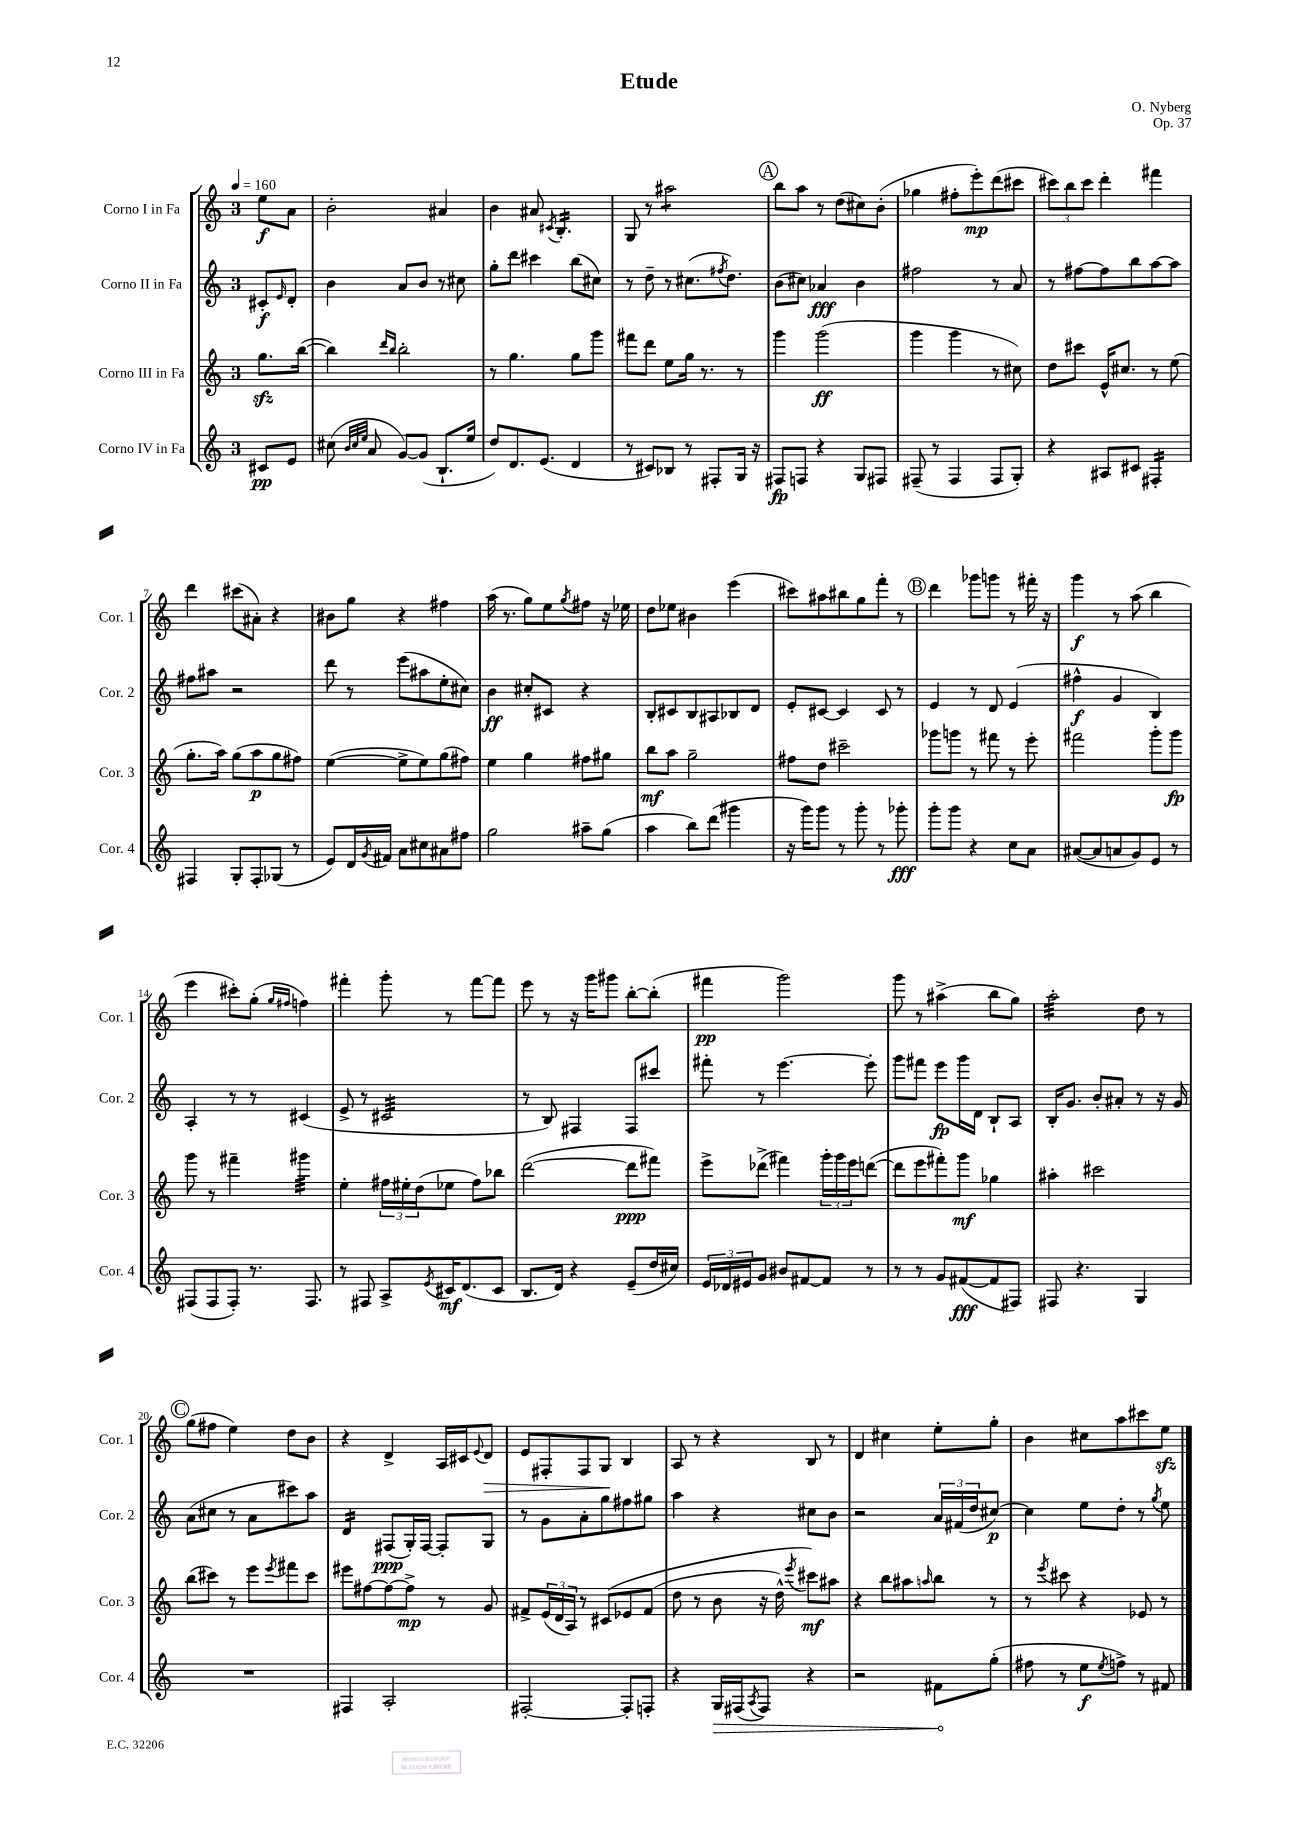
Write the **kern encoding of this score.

**kern	**kern	**kern	**kern
*staff4	*staff3	*staff2	*staff1
*clefG2	*clefG2	*clefG2	*clefG2
*k[]	*k[]	*k[]	*k[]
*M3/4	*M3/4	*M3/4	*M3/4
*MM160	*MM160	*MM160	*MM160
8c#/L	8.gg\L	8c#'/L	8ee\L
.	.	16qqe/	.
8e/J	.	8d'/J	8a\J
.	([16bb\Jk	.	.
=	=	=	=
(8cc#\	4bb\])	4b\	2b'\
32qqb/LLL	.	.	.
32qqcc#/	.	.	.
32qqee/JJJ	.	.	.
8a/	.	.	.
.	16qqddd/LL	.	.
.	16qqbb/JJ	.	.
[8g/L)	2bb'\	8a/L	.
(8g/]J	.	8b/J	.
8.B`/L	.	8r	4a#/
.	.	8cc#\	.
16ee/Jk	.	.	.
=	=	=	=
8dd/L)	8r	8gg'\L	4b\
8.d/	4.gg\	8ddd\J	.
.	.	4ccc#\	8a#/
(8.e/J	.	.	.
.	.	.	8qc#/
.	.	.	4.B'/
4d/	8gg\L	(8bb\L	.
.	8ggg\J	8cc#\J)	.
=	=	=	=
8r	8fff#\L	8r	8G/
8c#/L)	8ddd\J	8dd~\	8r
8B-/J	8ee\L	8r	2aa#\
8r	16gg\Jk	(8.cc#\L	.
.	8.r	.	.
8F#'/L	.	.	.
.	.	8qff#/	.
.	.	8.dd\J)	.
16G/Jk	8r	.	.
16r	.	.	.
=	=	=	=
8F#/L	4ggg\	(8b\L	8bb\L
8F/J	.	8cc#\J)	8aa\J
4r	(2ggg\	4a-/	8r
.	.	.	(8dd\L
8G/L	.	4b\	8cc#\)
8F#/J	.	.	(8b'\J
=	=	=	=
(8F#~/	4ggg\	2ff#\	4gg-\
8r	.	.	.
4F#/	4ggg\	.	8ff#'\L
.	.	.	8eee'\)
8F#/L	8r	8r	(8ddd\
8G'/J)	8cc#\)	8a/	8ccc#\J
=	=	=	=
4r	8dd\L	8r	12ccc#\L)
.	.	.	12bb\
.	8ccc#\J	[8ff#\L	.
.	.	.	12ccc#\J
8A#/L	16e^^/LK	8ff#\]	4ddd'\
.	8.cc#/J	.	.
8c#/J	.	8bb\	.
4F#'/	8r	[8aa\	4fff#\
.	(8ee\	8aa\]J	.
=	=	=	=
4F#/	8.gg'\L	8ff#\L	4ddd\
.	.	8aa#\J	.
.	16aa\Jk)	.	.
8G'/L	(8gg\L	2r	(8ccc#\L
8F#'/	8aa\	.	8a#'\J)
(8G-/J	8gg\	.	4r
8r	8ff#\J)	.	.
=	=	=	=
8e/L)	([4ee\	8ddd\	8b#\L
16d/L	.	8r	8gg\J
8qg/	.	.	.
16f#/JJ	.	.	.
8a\L	8ee^\]L	(8eee\L	4r
8cc#\	8ee\)	8aa#\	.
8a#\	(8gg\	8ee'\	4ff#\
8ff#\J	8ff#\J)	8cc#\J)	.
=	=	=	=
2gg\	4ee\	4b\	(16aa\
.	.	.	8.r
.	4gg\	8cc#'/L	8gg\L)
.	.	8c#/J	8ee\
.	.	.	8qgg/
8aa#~\L	8ff#\L	4r	8ff#\J
(8gg\J	8gg#\J	.	16r
.	.	.	16ee-\
=	=	=	=
4aa\	8bb\L	8B'/L	8dd\L
.	8aa\J	8c#/	8ee-\J
8bb\L)	2gg~\	8B/	4b#\
(8ddd\J	.	8A#/	.
4ggg#\	.	8B-/	(4eee\
.	.	8d/J	.
=	=	=	=
16r	8ff#\L	8e'/L	8ccc#\L)
16ggg\LK)	.	.	.
8ggg\J	8dd\J	[8c#/J	8aa#\
8r	2ccc#~\	4c#/]	8bb#\
8ggg'\	.	.	8gg\
8r	.	8c#/	8fff'\J
8ggg-'\	.	8r	8r
=	=	=	=
8ggg'\L	8ggg-\L	4e/	4ddd\
8ggg\J	8ggg\J	.	.
4r	8r	8r	8ggg-\L
.	8fff#\	8d/	8ggg\J
8cc\L	8r	(4e/	8r
8a\J	8eee'\	.	16fff#'\
.	.	.	16r
=	=	=	=
([8a#/L	2fff#\	4ff#^^\	4ggg\
8a#/]	.	.	.
8a/	.	4g/	8r
8g/)	.	.	(8aa\
8e/J	8ggg'\L	4B/)	4bb\
8r	8ggg\J	.	.
=	=	=	=
(8F#/L	8ggg\	4A'/	4eee\
8F#/	8r	.	.
8F#'/J)	4fff#~\	8r	8ccc#'\L)
8.r	.	8r	(8gg'\J
.	.	.	16qqgg/LL
.	.	.	16qqff#/JJ
.	4ggg#\	(4c#/	4ff\)
8.F#/	.	.	.
=	=	=	=
8r	4ee'\	8e^/	4fff#'\
8F#/	.	8r	.
8A^/L	24ff#\LL	2c#/	8ggg'\
.	24ee#'\	.	.
.	(24dd\J	.	.
8qe/	.	.	.
16c#/K	8ee-\J	.	8r
(8.d/	.	.	.
.	8ff#\L)	.	[8fff#\L
8c#/J	8bb-\J	.	8fff#\]J
=	=	=	=
8.B/L	([2ddd\	8r	8eee\
.	.	8B/)	8r
16d/Jk)	.	.	.
4r	.	4F#/	16r
.	.	.	16ggg\LK
.	.	.	8ggg#\J
(8e~/L	8ddd\]L	8F#/L	[8bb'\L
16dd/L	8fff#\J)	8ccc#/J	(8bb'\]J
16cc#/JJ)	.	.	.
=	=	=	=
24e/LL	8eee^\L	8fff#'\	4fff#\
24d-/	.	.	.
24e#/J	.	.	.
8g/J	(8ddd-^\J	8r	.
8b#/L	4fff#\)	[4.eee\	2ggg\)
[8f#/	.	.	.
8f#/]J	24ggg'\LL	.	.
.	24ggg\	.	.
.	24eee\J	.	.
8r	([8ddd\J	8eee'\]	.
=	=	=	=
8r	8ddd\]L	8ggg\L	8ggg\
8r	8eee\	8fff#\J	8r
8g/L	8fff#'\)	8eee\L	(4aa#^\
([8f#/	8ggg\J	16ggg\L	.
.	.	16d\JJ	.
8f#/]	4gg-\	8B`/L	8bb\L
8F#/J)	.	8A/J	8gg\J)
=	=	=	=
8F#/	4aa#'\	16B'/LK	2aa'\
.	.	8.g/J	.
4.r	.	.	.
.	2ccc#\	8b'/L	.
.	.	8a#'/J	.
4G/	.	8r	8dd\
.	.	16r	8r
.	.	16g/	.
=	=	=	=
2.r	(8bb\L	(8a\L	(8gg\L
.	8ccc#\J)	8cc#\J	8ff#\J
.	8r	8r	4ee\)
.	8eee\L	8a\L	.
.	8qeee/	.	.
.	8fff#\	8ccc#\)	8dd\L
.	8ccc#\J	8aa\J	8b\J
=	=	=	=
4F#/	8eee#\L	4d/	4r
.	[8ff#\	.	.
2A'/	8ff#\_	(8F#/L	4d^/
.	8ff#^\]J	16G'/L)	.
.	.	[16F#/JJ	.
.	8r	8F#'/]L	16A/LL
.	.	.	16c#/J
.	.	.	8qqe/
.	8g/	8G/J	8d/J
=	=	=	=
[2F#'/	8f#^/L	8r	8e/L
.	(24e/L	8g\L	8F#'/
.	24d/	.	.
.	24A/JJ)	.	.
.	8r	8a'\	8F#/
.	&(8c#/L	8gg\	8G/J
8F#'/]L	8e-/	8ff#\	4B/
8F'/J	(8f#/J	8gg#\J	.
=	=	=	=
4r	8dd\	4aa\	8A/
.	8r	.	8r
16G/LL	8b\	4r	4r
(16F#/J	.	.	.
8qA/	.	.	.
8F#/J)	16r	.	.
.	16dd^^\)	.	.
.	8qeee/	.	.
4r	8ccc#\L&)	8cc#\L	8B/
.	8aa#\J	8b\J	8r
=	=	=	=
2r	4r	2r	4d/
.	8bb\L	.	4cc#\
.	8aa#\	.	.
.	16qqaa/	.	.
8f#\L	8bb\J	24a/LL	8ee'\L
.	.	(24f#/	.
.	.	24dd/J	.
(8gg'\J	8r	[8cc#/J)	8gg'\J
=	=	=	=
8ff#\	8r	4cc#\]	4b\
.	8qeee/	.	.
8r	8ccc#\	.	.
8ee\L	4r	8ee\L	8cc#\L
8qee/	.	.	.
8ff^\J)	.	8dd'\J	8aa\
8r	8e-/	8r	8ccc#\
.	.	8qgg/	.
8f#/	8r	8ee\	8ee\J
==	==	==	==
*-	*-	*-	*-
